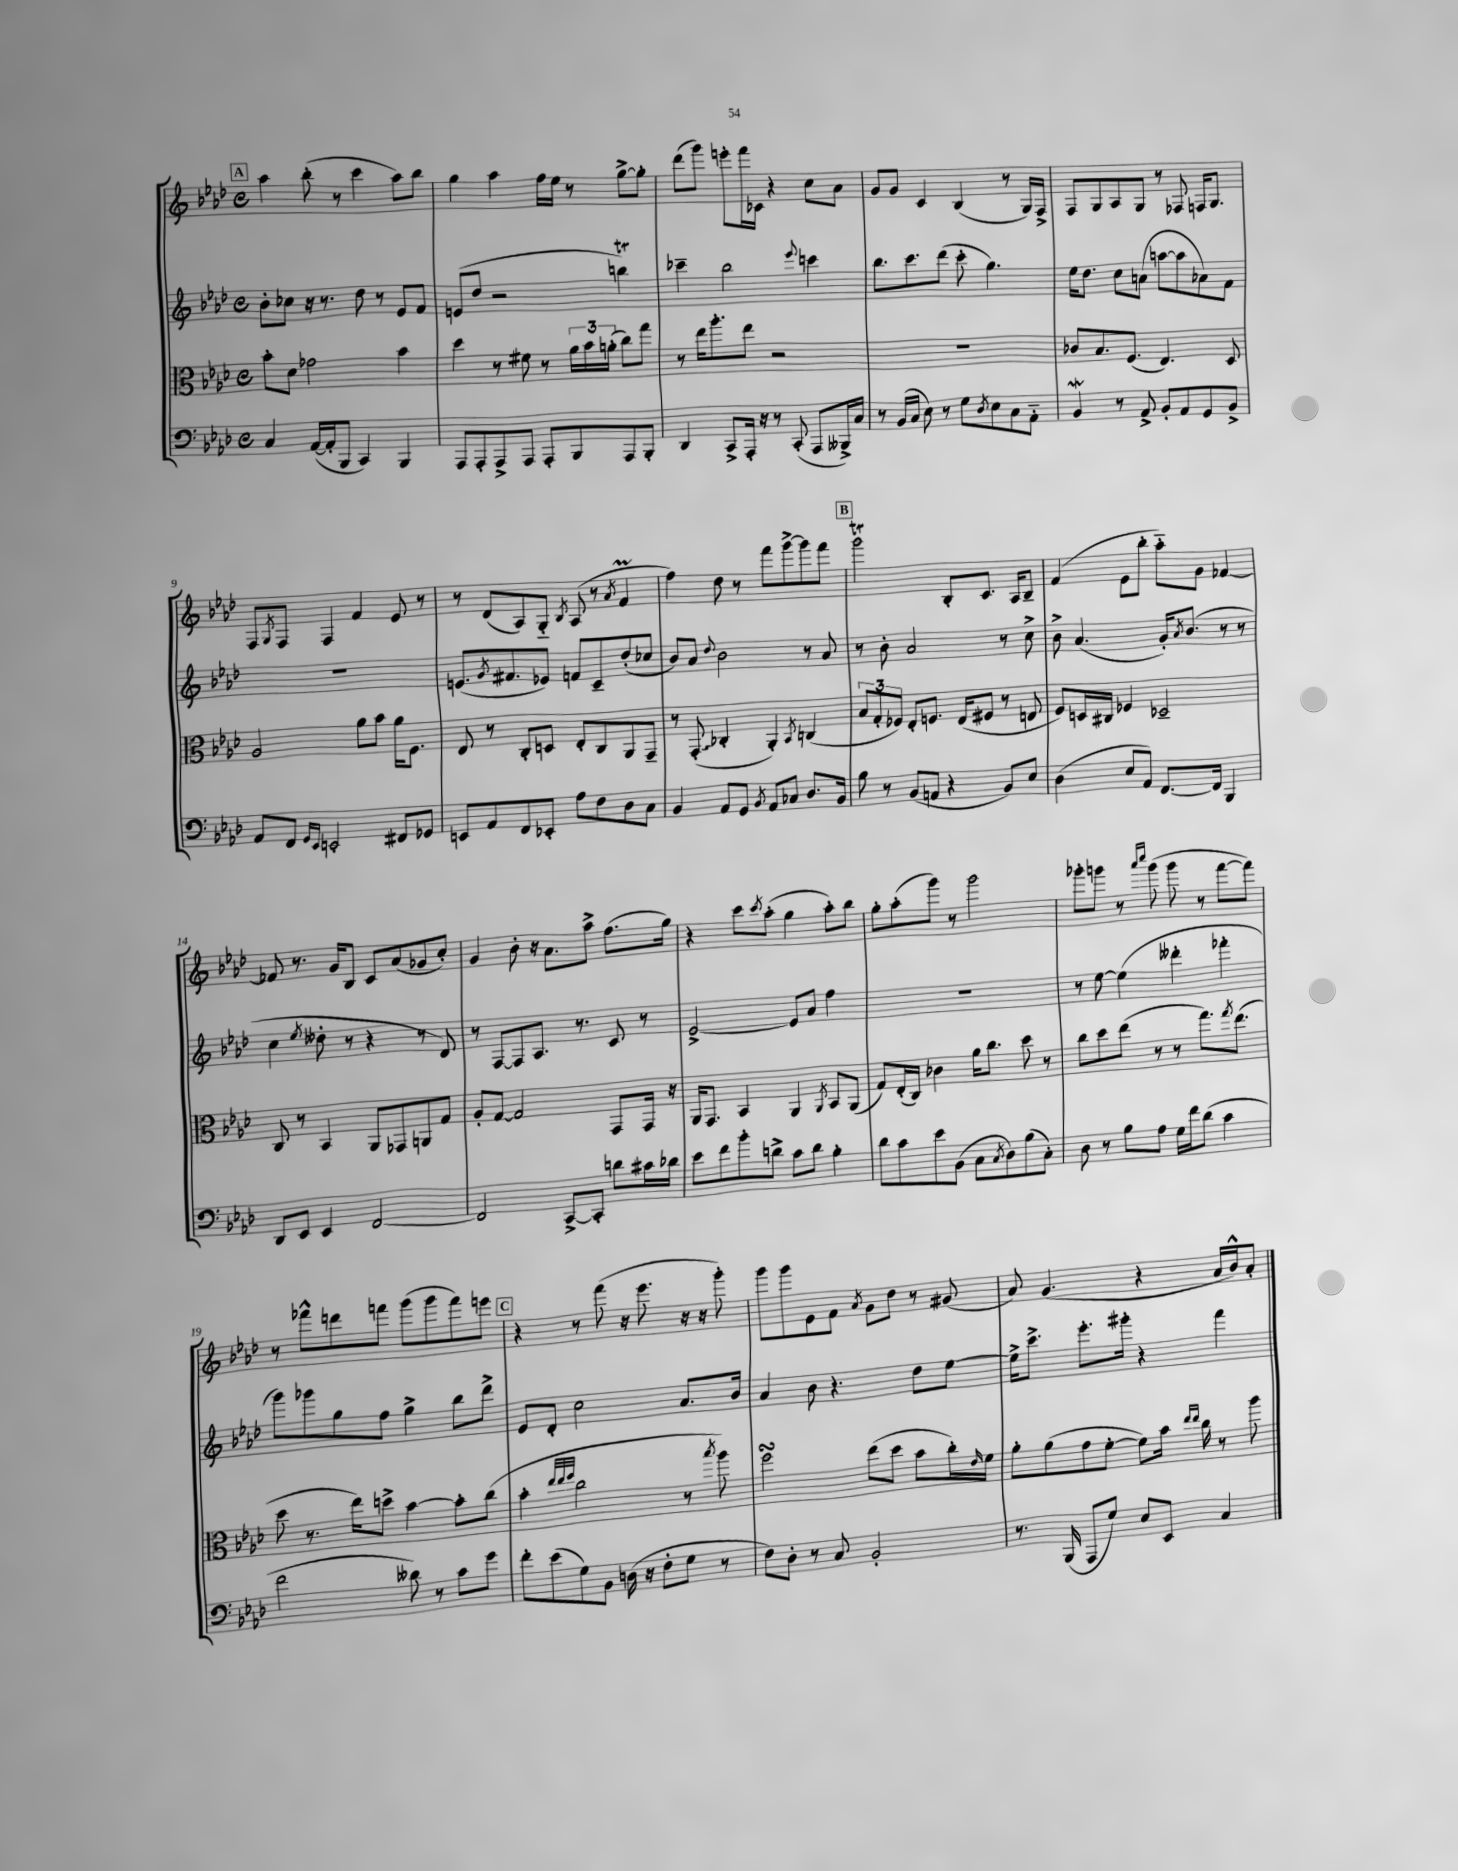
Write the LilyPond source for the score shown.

<<
\new StaffGroup <<
\new Staff = "s0" {
    \clef treble \key aes \major \defaultTimeSignature \time 4/4
    \mark \markup { \box "A" } aes''4 bes''8-.( r8 c'''4 aes''8) bes''8 |
    g''4 aes''4 f''16 ees''16 r8 g''8~-> g''8-. |
    des'''8( g'''8) e'''8-. f'''16 ces'16 r4 c''8 aes'8 |
    g'8 g'8 c'4 bes4( r8 g16) f16-> |
    f8 g8 aes8 g8 r8 fes8 f16 g8. |
    f8 \acciaccatura { g8 } f8 f4 f'4 ees'8 r8 |
    r8 des'8( aes8) g8-_ \acciaccatura { bes8 } aes8( r8 \acciaccatura { aes'8 } f'4\prall |
    f''4) des''8 r8 f'''8 g'''8~-> g'''8 f'''8 |
    \mark \markup { \box "B" } g'''2\trill bes8-. c'8. aes16 bes8-- |
    f'4( ees'8 bes''8-. aes''8-_) g'8 fes'4~ |
    fes'8 r8. g'16 bes8 c'8 aes'8( ges'8 c''8-.) |
    g'4 bes'8-. r16 aes'8. aes''8-> f''8.( g''16) |
    r4 c'''8 \acciaccatura { c'''8 } aes''8-.( g''4 aes''8-.) bes''8 |
    g''8-. aes''8-.( g'''8) r8 g'''2 |
    ges'''8-. g'''8 r8 \grace { aes'''16 c''''16 } g'''8( g'''8 r8 f'''8~ f'''8) |
    r8 fes'''8-^ d'''8 f'''8 g'''8( g'''8 f'''8) e'''8 |
    \mark \markup { \box "C" } r4 r8 f'''8( r16 ees'''8. r16 r16 g'''8-.) |
    g'''8 g'''8 ees'8 f'8 \acciaccatura { aes'8 } g'8 des''8 r8 gis'8( |
    aes'8) g'4.( r4 aes'16 bes'16-^) aes'8-. \bar "|." |
}
\new Staff = "s1" {
    \clef treble \key aes \major \defaultTimeSignature \time 4/4
    \mark \markup { \box "A" } bes'8-. ces''8 r16 r8. des''8 r8 ees'8 f'8 |
    e'8( des''8 r2 b''4\trill) |
    ces'''4-- bes''2 \appoggiatura { ees'''8 } c'''4 |
    bes''8. c'''8. des'''8( c'''8-. g''4.) |
    ees''16 des''8. c''8 a'8( a''8~ a''8 aes'8) f'8 |
    R1 |
    e'8.( \acciaccatura { g'8 } fis'8. ees'8) f'8 c'8-- des''8-.( ces''8 |
    bes'8) aes'8 \appoggiatura { des''8 } bes'2 r8 aes'8 |
    \mark \markup { \box "B" } r8 bes'8-. aes'2 r8 c''8-> |
    bes'8-> aes'4.( g'16-.) \acciaccatura { aes'8 } bes'8.( r8 r8 |
    c''4 \acciaccatura { ees''8 } deses''8-. r8 r4 r8 des'8) |
    r8 f8~ f8 aes8. r8. c'8 r8 |
    ees'2~-> ees'8 aes'8 f''4 |
    R1 |
    r8 ees''8~ ees''4( deses'''4-. fes'''4-. |
    g'''8) ges'''8 g''8 f''8 g''4-> bes''8 des'''8-> |
    \mark \markup { \box "C" } ees'8 des'8-. c''2 aes'8. bes'16 |
    aes'4 bes'8 r4. des''8 ees''8~ |
    ees''16-> c'''8.-> ees'''8.-. gis'''16-. r4 f'''4 \bar "|." |
}
\new Staff = "s2" {
    \clef alto \key aes \major \defaultTimeSignature \time 4/4
    \mark \markup { \box "A" } bes'8-. des'8 ges'2 bes'4 |
    des''4 r8 fis'8 r8 \tuplet 3/2 { aes'16 bes'16 a'16-.( } c''8) g''8 |
    r8 ees''16 aes''8.-. ees''8 r2 |
    R1 |
    ces'8 bes8. f8.( ees4.) des8 |
    aes2 aes'8 bes'8 aes'16 f8. |
    ees8 r8 c8-. d8 ees8-. c8 aes,8 g,8-- |
    r8 \once \override Glissando.style = #'zigzag g,8-.\glissando( ces4-. aes,4-.) \acciaccatura { bes,8 } c4( |
    \mark \markup { \box "B" } \tuplet 3/2 { bes8 g8-. fes8) } ees8-. f8. ees16( fis8 r8 e8 |
    f8) d16 cis16 fes4 des2-- |
    c8 r8 bes,4 aes,8 ges,8 a,8 g8 |
    aes8-. g8~ g2 g,8 g,16 r16 |
    aes,16 g,8. bes,4 aes,4 \acciaccatura { aes,8 } bes,8 aes,8( |
    g8) ees16-.( c16) ces'4 aes'16 c''8. des''8 r8 |
    c''8 des''8 ees''8( r8 r8 g''8.) \acciaccatura { g''8 } ees''8.( |
    des''8 r8. ees''16) d''8-> bes'4~ bes'8-. c''8( |
    \mark \markup { \box "C" } bes'4-. \grace { ees''32 ees''32 f''32 } c''2 r8 \acciaccatura { bes''8 } aes''8) |
    f''2\turn ees''8( des''8 bes'8 c''16-.) \grace { ees'16 } f'16 |
    aes'8-. aes'8( g'8 f'8~-. f'8) bes'16 \grace { ees''16 ees''16 } c''16 r8 aes''8 \bar "|." |
}
\new Staff = "s3" {
    \clef bass \key aes \major \defaultTimeSignature \time 4/4
    \mark \markup { \box "A" } c4 aes,16~( aes,16-. bes,,8 c,4) bes,,4 |
    aes,,8 aes,,8-. aes,,8-> aes,,8 aes,,8-. bes,,8 aes,,8 bes,,8-. |
    des,4 c,8-> aes,,16-. r16 r8 c,8-.( aes,,8 beses,,16->) c16 |
    r8 bes,16( c16 ees8) r8 g8 \acciaccatura { des8 } ees8 c8 aes,8-_ |
    bes,4\mordent r8 aes,8-> bes,8-. aes,8 g,8 bes,8-> |
    aes,8 f,8 \grace { g,16 ees,16 } e,2-. fis,8 ges,8 |
    e,8 aes,8 f,8 ees,8-. aes8 f8 des8 c8 |
    bes,4 aes,8 g,8 \acciaccatura { bes,8 } aes,8 ces8 des8. bes,16 |
    \mark \markup { \box "B" } bes8 r8 bes,8( a,8 r4 bes,8) ees8 |
    des4( ees8 aes,8) f,8.~ f,16 bes,,4 |
    des,8 ees,8 ees,4 f,2~ |
    f,2 c,8~-> c,8-. d'8 cis'16 des'16 |
    ees'8 f'8 bes'8-. d'8-> c'8 d'8 bes4-. |
    des'8 c'8 ees'8 bes,8( c8 \acciaccatura { c8 } des8) bes8( c8-.) |
    des8 r8 bes8 aes8 g16 f'16 des'8( c'4 |
    f'2 deses'8) r8 c'8 g'8 |
    \mark \markup { \box "C" } f'8-. ees'8( g8) bes,8 d16( r16 f8-. g8 r8 |
    f8) des8-. r8 c8 bes,2-. |
    r8. bes,,16( aes,,8 g8) ees8 ees,8 c4 \bar "|." |
}
>>
>>
\layout { \context { \Score currentBarNumber = #4 } }
